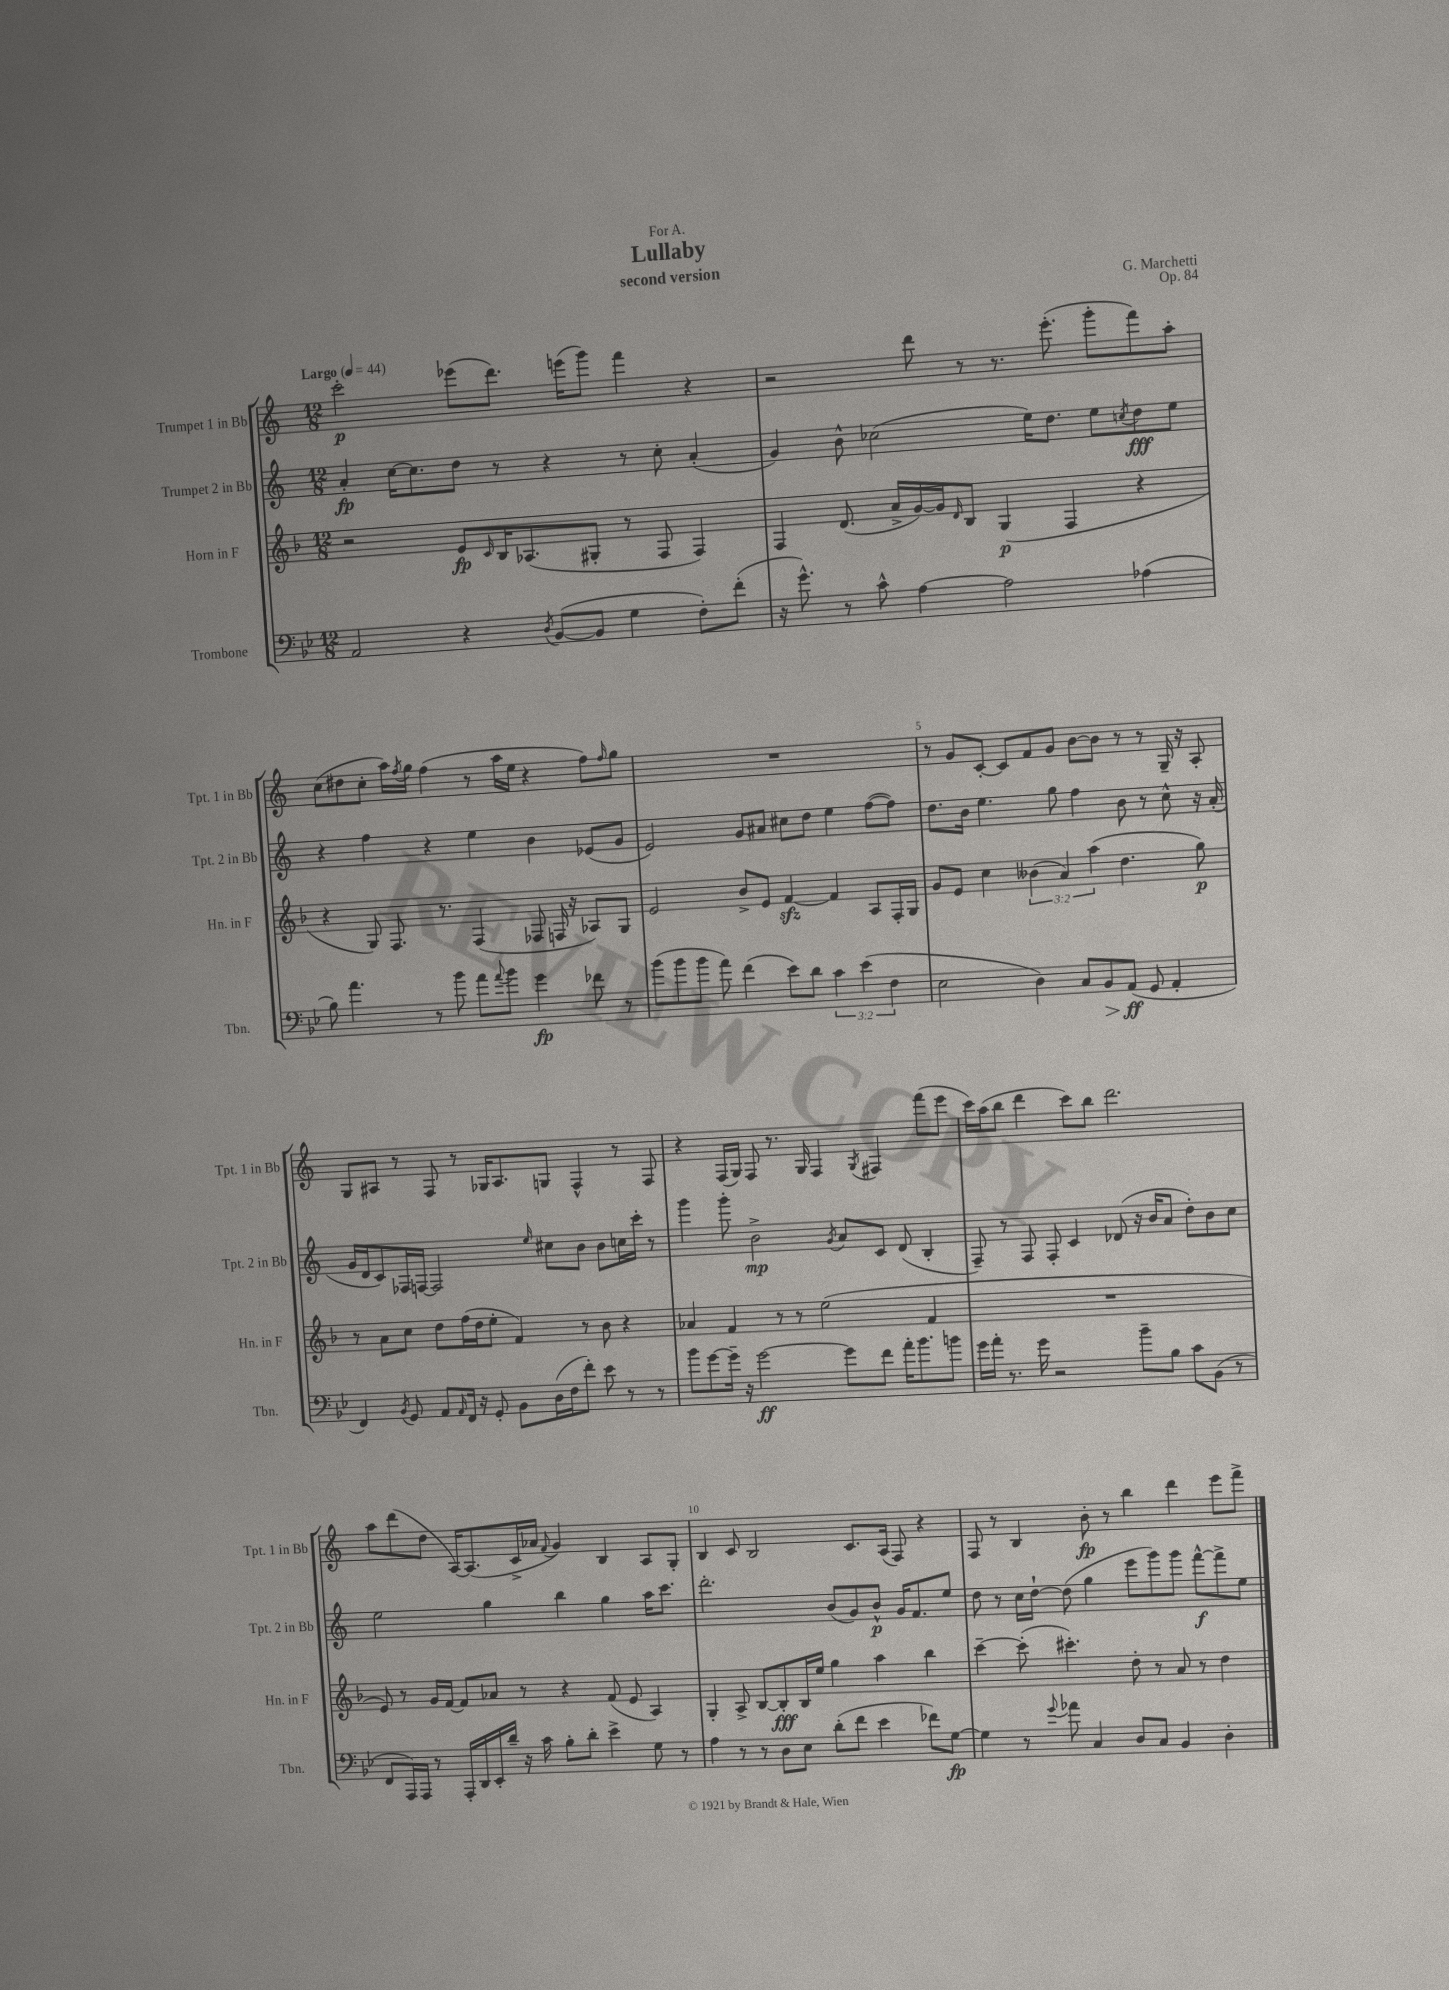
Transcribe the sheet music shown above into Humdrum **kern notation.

**kern	**dynam	**kern	**dynam	**kern	**dynam	**kern	**dynam
*part4	*part4	*part3	*part3	*part2	*part2	*part1	*part1
*staff4	*staff4	*staff3	*staff3	*staff2	*staff2	*staff1	*staff1
*I"Trombone	*	*I"Horn in F	*	*I"Trumpet 2 in Bb	*	*I"Trumpet 1 in Bb	*
*I'Tbn.	*	*I'Hn. in F	*	*I'Tpt. 2 in Bb	*	*I'Tpt. 1 in Bb	*
*clefF4	*	*clefG2	*	*clefG2	*	*clefG2	*
*k[b-e-]	*	*k[b-]	*	*k[]	*	*k[]	*
*M12/8	*	*M12/8	*	*M12/8	*	*M12/8	*
*MM44	*	*MM44	*	*MM44	*	*MM44	*
=1	=1	=1	=1	=1	=1	=1	=1
!	!	!	!	!	!	!LO:TX:a:B:t=Largo	!
2AA/	.	2r	.	4a'/	fp	2ccc'\	p
.	.	.	.	[16cc\KL	.	.	.
.	.	.	.	8.cc\]	.	.	.
4r	.	8e/L	fp	8dd\J	.	(8eee-X\L	.
.	.	16qqc/	.	.	.	.	.
.	.	16B-/K	.	8r	.	8.ddd\J)	.
.	.	(8.A-X/	.	.	.	.	.
8qD/	.	.	.	.	.	.	.
([8BB-/L	.	.	.	4r	.	.	.
.	.	.	.	.	.	(16eeen\KL	.
8BB-/J]	.	8G#X'/J	.	.	.	8ggg\J)	.
4G\	.	8r	.	8r	.	4fff\	.
.	.	8F/	.	8cc'\	.	.	.
8F'\L)	.	4F/)	.	(4a'/	.	4r	.
(8f'\J	.	.	.	.	.	.	.
=2	=2	=2	=2	=2	=2	=2	=2
16r	.	4F/	.	4g/)	.	2r	.
8.g^^\)	.	.	.	.	.	.	.
8r	.	(8.d/	.	8b^^\	.	.	.
8c^^\	.	.	.	(2cc-X\	.	.	.
.	.	16a^/LL	.	.	.	.	.
[4A\	.	[16g/)	.	.	.	8ddd\	.
.	.	16g/J]	.	.	.	.	.
.	.	16qqd/	.	.	.	.	.
.	.	8B-/J	.	.	.	8r	.
2A\]	.	(4G/	p	.	.	8.r	.
.	.	.	.	16ee\KL)	.	.	.
.	.	.	.	8.dd\J	.	(8.eee'\	.
.	.	4F/	.	.	.	.	.
.	.	.	.	8ee\L	.	8ggg'\L	.
.	.	.	.	8qccn/	.	.	.
(4A-X\	.	4r	.	8dd\	fff	8fff\)	.
.	.	.	.	8ee\J	.	8aa'\J	.
!!LO:LB:g=z
=3	=3	=3	=3	=3	=3	=3	=3
8B-\)	.	4r	.	4r	.	(8cc\L	.
4.a\	.	.	.	.	.	8dd#X\	.
.	.	8G/)	.	4ff\	.	8cc'\J	.
.	.	8.F/	.	.	.	16aa\LL)	.
.	.	.	.	.	.	8qff/	.
.	.	.	.	.	.	16gg\JJ	.
8r	.	.	.	4r	.	(4ff\	.
.	.	8.r	.	.	.	.	.
8b-\	.	.	.	.	.	.	.
8a\L	.	(4F/	.	4ee\	.	8r	.
8qqa/	.	.	.	.	.	.	.
8b-\J	.	.	.	.	.	16aa\LL	.
.	.	.	.	.	.	16ee\JJ	.
4g\	fp	8F-X/	.	4b\	.	4r	.
.	.	16Fn/	.	.	.	.	.
.	.	16r	.	.	.	.	.
8f-X\	.	8A-X/L)	.	(8e-X/L	.	8ff\L)	.
.	.	.	.	.	.	16qqff/	.
8r	.	8G/J	.	8g/J	.	8gg\J	.
=4	=4	=4	=4	=4	=4	=4	=4
(8b-\L	.	2e/	.	2e/)	.	1.r	.
8b-\	.	.	.	.	.	.	.
8b-\J	.	.	.	.	.	.	.
8a\)	.	.	.	.	.	.	.
(4f\	.	8b-^/L	.	8g/L	.	.	.
.	.	8e/J	.	8a#X/J	.	.	.
8e-\L)	.	[4fzz/	.	8cc#X\L	.	.	.
8d\J	.	.	.	8dd\J	.	.	.
6c\	.	4f/]	.	4ee\	.	.	.
(6e-\	.	.	.	.	.	.	.
.	.	8A/L	.	([8ff\L	.	.	.
6F\	.	.	.	.	.	.	.
.	.	16F'/L	.	8ff\J])	.	.	.
.	.	16G/JJ	.	.	.	.	.
=5	=5	=5	=5	=5	=5	=5	=5
2E-\	.	8g/L	.	8.dd\L	.	8r	.
.	.	8e/J	.	.	.	8g/L	.
.	.	.	.	16b\Jk	.	.	.
.	.	4cc\	.	4.ee\	.	[8c'/J	.
.	.	.	.	.	.	8c/L]	.
4D\)	.	(6b--X\	.	.	.	8f/	.
.	.	.	.	8gg\	.	8g/J	.
.	.	6a/)	.	.	.	.	.
8C/L	.	.	.	4ff\	.	[8b\L	.
.	.	(6aa\	.	.	.	.	.
!	!LO:HP:b	!	!	!	!	!	!
8BB-/	>	.	.	.	.	8b\J]	.
(8AA/J	ff	4.dd\	.	8b\	.	8r	.
8GG/	]	.	.	8r	.	8r	.
4AA'/	.	.	.	8cc^^\	.	16G~/	.
.	.	.	.	.	.	16r	.
.	.	8gg\)	p	16r	.	8A'/	.
.	.	.	.	(16a'/	.	.	.
!!LO:LB:g=z
=6	=6	=6	=6	=6	=6	=6	=6
4FF/)	.	8r	.	16g/LL	.	8G/L	.
.	.	.	.	16d/J	.	.	.
.	.	8a\L	.	8c/)	.	8A#X/J	.
8qBB-/	.	.	.	.	.	.	.
8GG/	.	8cc\J	.	16F-X/L	.	8r	.
.	.	.	.	[16Fn/JJ	.	.	.
8AA/L	.	8dd\L	.	2F/]	.	8F/	.
16qqAA/	.	.	.	.	.	.	.
16FF/Jk	.	(16ff\L	.	.	.	8r	.
16r	.	16dd\J	.	.	.	.	.
8GG'/	.	8ee'\J	.	.	.	16G-X/KL	.
.	.	.	.	.	.	8.A#/	.
8BB-\L	.	4f/)	.	.	.	.	.
.	.	.	.	16qqee/	.	.	.
(16D\L	.	.	.	8cc#X\L	.	8Gn/J	.
16F\J	.	.	.	.	.	.	.
8f'\J)	.	8r	.	8b\J	.	4F^^/	.
8e-\	.	8b-\	.	8b\L	.	.	.
8r	.	4r	.	16ccn\L	.	8r	.
.	.	.	.	16ccc'\JJ	.	.	.
8r	.	.	.	8r	.	8F/	.
=7	=7	=7	=7	=7	=7	=7	=7
8b-\L	.	4a-X/	.	4ggg\	.	4r	.
[8g\	.	.	.	.	.	.	.
16g~\Jk]	.	4f/	.	8ggg'\	.	(16F/LL	.
16r	.	.	.	.	.	16G/JJ)	.
[2g\	ff	.	.	2b^\	mp	8F/	.
.	.	8r	.	.	.	8.r	.
.	.	8r	.	.	.	.	.
.	.	.	.	.	.	16G/	.
.	.	(2ee\	.	.	.	4F/	.
.	.	.	.	8qg/	.	.	.
8g\L]	.	.	.	8a/L	.	.	.
.	.	.	.	.	.	8qG/	.
8f\J	.	.	.	8c/J	.	4F#X/	.
16a'\KL	.	.	.	(8d/	.	.	.
8.b-\	.	.	.	.	.	.	.
.	.	4f/	.	4B'/	.	(8fff\L	.
8bn\J	.	.	.	.	.	8eee\J	.
=8	=8	=8	=8	=8	=8	=8	=8
16g\LL	.	1.r	.	8F~/)	.	16ccc\LL)	.
16a'\JJ	.	.	.	.	.	(16aa\J	.
8.r	.	.	.	8r	.	8bb\J	.
.	.	.	.	8F/	.	4ddd\	.
16g\	.	.	.	.	.	.	.
2r	.	.	.	8F'/	.	.	.
.	.	.	.	4c/	.	8ccc\L)	.
.	.	.	.	.	.	8bb\J	.
.	.	.	.	(8d-X/	.	2.ddd\	.
8b-~\L	.	.	.	16r	.	.	.
.	.	.	.	16b/KL	.	.	.
8B-\J	.	.	.	8a/J	.	.	.
8c\L	.	.	.	8dd'\L)	.	.	.
(8BB-\J	.	.	.	8b\	.	.	.
8r	.	.	.	8cc\J	.	.	.
!!LO:LB:g=z
=9	=9	=9	=9	=9	=9	=9	=9
8FF/L	.	8e/)	.	2ee\	.	8aa\L	.
16AAA/L)	.	8r	.	.	.	(8ddd\	.
16AAA/JJ	.	.	.	.	.	.	.
8r	.	16g/LL	.	.	.	8dd\J	.
.	.	[16f/JJ	.	.	.	.	.
16AAA'/LL	.	8f/L]	.	.	.	[16A/KL)	.
16DD/	.	.	.	.	.	(8.A/]	.
16EE-'/	.	8a-X/J	.	4gg\	.	.	.
16d~/JJ	.	.	.	.	.	.	.
16r	.	8r	.	.	.	16c^/L	.
16c\	.	.	.	.	.	16a-X/JJ	.
.	.	.	.	.	.	8qqf/	.
8B-'\L	.	4r	.	4bb\	.	4g/)	.
8d'\J	.	.	.	.	.	.	.
4e-^\	.	(8f/	.	4gg\	.	4B/	.
.	.	8e/	.	.	.	.	.
8G\	.	4A/)	.	16aa\KL	.	8A/L	.
.	.	.	.	8.ccc\J	.	.	.
8r	.	.	.	.	.	8G'/J	.
=10	=10	=10	=10	=10	=10	=10	=10
4A\	.	4G'/	.	2.ddd'\	.	4B/	.
8r	.	8A^/	.	.	.	8c/	.
8r	.	[8B-/L	.	.	.	2B/	.
8D\L	.	8B-'/]	fff	.	.	.	.
8E-\J	.	16B-/L	.	.	.	.	.
.	.	16ee/JJ	.	.	.	.	.
(8d'\L	.	4gg\	.	(8b/L	.	.	.
8f\J	.	.	.	8g/)	.	8.c/L	.
4e-\	.	4aa\	.	8b^^/J	p	.	.
.	.	.	.	.	.	(16A/Jk	.
.	.	.	.	16g/KL	.	8F/)	.
.	.	.	.	8.f/	.	.	.
8f-X\L)	.	4bb-\	.	.	.	4r	.
[8G\J	fp	.	.	8ee/J	.	.	.
=11	=11	=11	=11	=11	=11	=11	=11
4G\]	.	[4ccc~\	.	8dd\	.	8F/	.
.	.	.	.	8r	.	8r	.
8r	.	(8ccc'\]	.	16cc\LL	.	4B/	.
.	.	.	.	[16dd`\JJ	.	.	.
8qqg/	.	.	.	.	.	.	.
8a-X\	.	4.ccc#X'\)	.	(8dd\]	.	.	.
4C/	.	.	.	4gg\	.	8b'\	fp
.	.	.	.	.	.	8r	.
8D/L	.	8dd'\	.	8eee\L	.	4bb\	.
8C/J	.	8r	.	8ggg\)	.	.	.
4BB-/	.	8a/	.	8ggg\J	.	4ddd\	.
.	.	8r	.	[8fff^^\L	f	.	.
4D'\	.	4dd\	.	8fff^\]	.	8eee\L	.
.	.	.	.	8ee\J	.	8fff^\J	.
==	==	==	==	==	==	==	==
*-	*-	*-	*-	*-	*-	*-	*-
